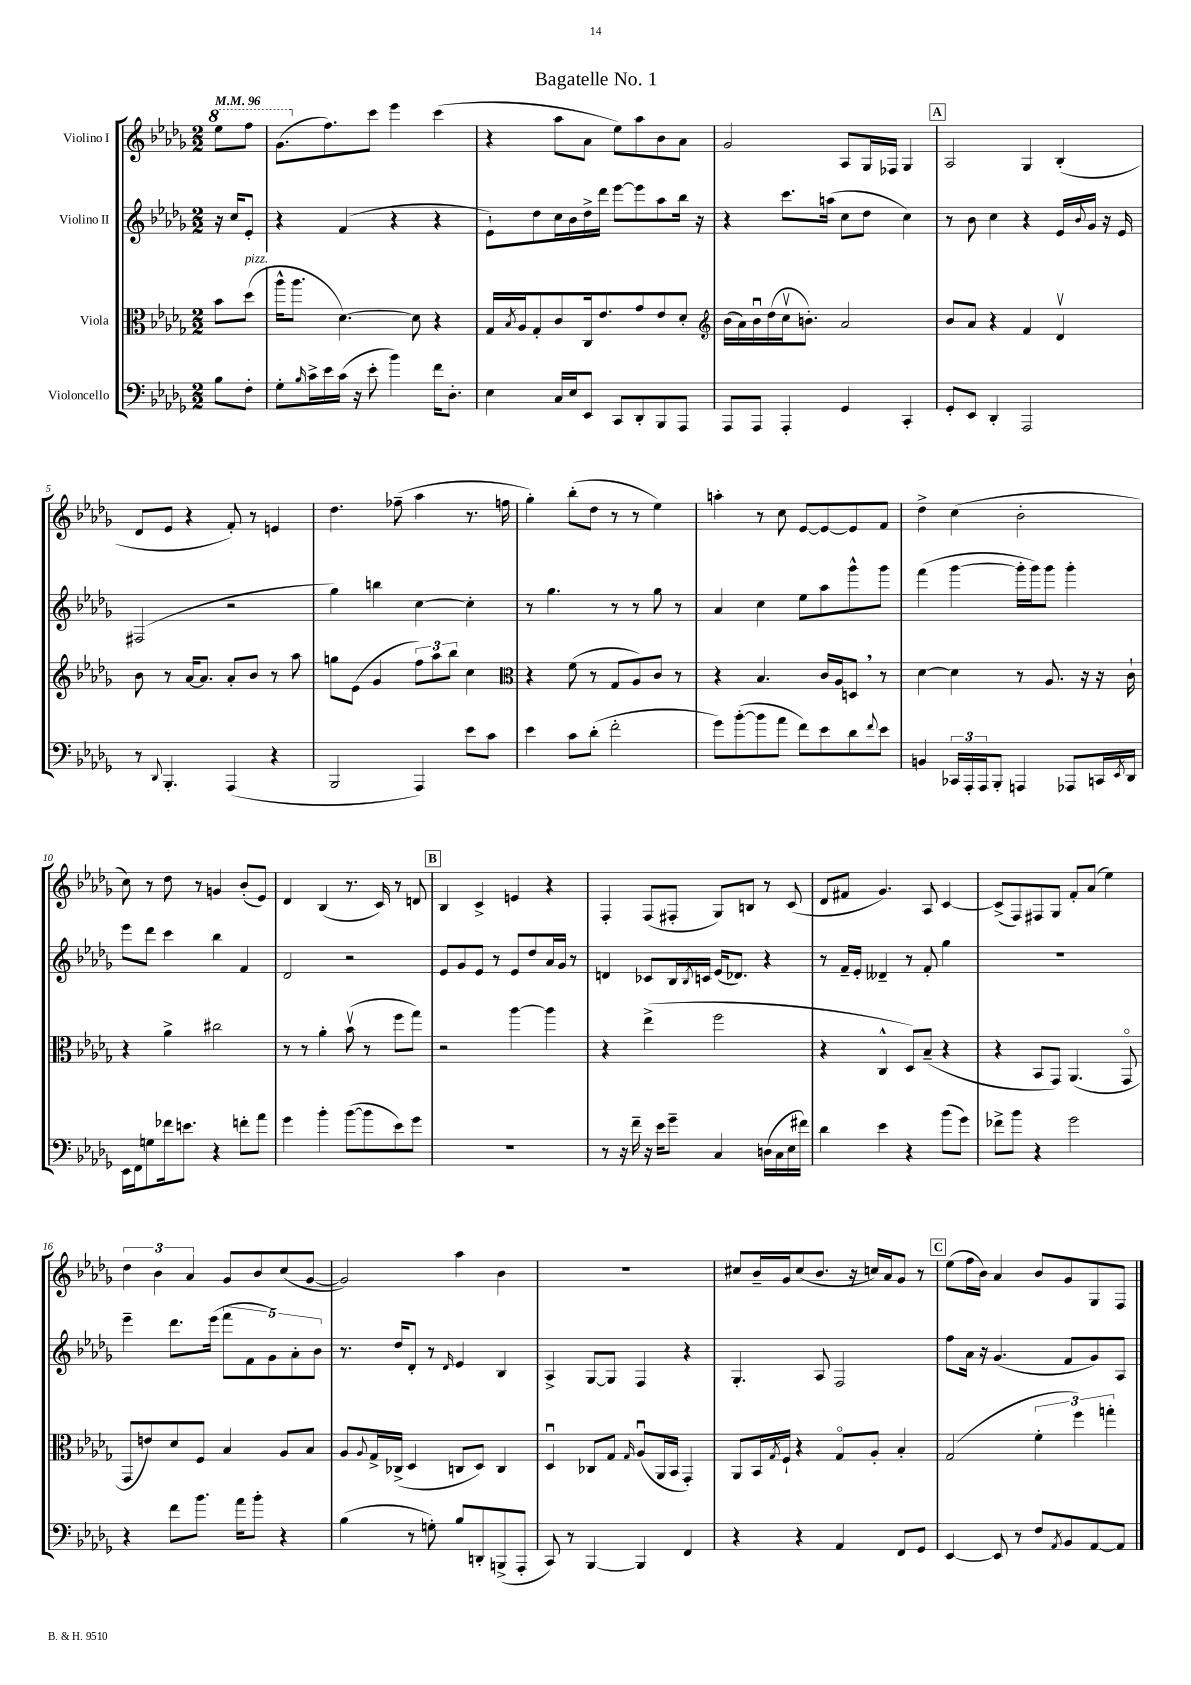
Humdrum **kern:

**kern	**kern	**kern	**kern
*staff4	*staff3	*staff2	*staff1
*clefF4	*clefC3	*clefG2	*clefG2
*k[b-e-a-d-g-]	*k[b-e-a-d-g-]	*k[b-e-a-d-g-]	*k[b-e-a-d-g-]
*M2/2	*M2/2	*M2/2	*M2/2
*MM96	*MM96	*MM96	*MM96
8B-	8b-	16r	8eee-
.	.	16cc	.
8F'	(8dd-	8e-'	8fff
=	=	=	=
8G-'	16aa-^^	4r	(8.gg-
.	8.aa-	.	.
16qqB-	.	.	.
16c^	.	.	.
16e-	.	.	8.ff)
(16c	[4.d-)	(4f	.
16r	.	.	.
8e-'	.	.	8ccc
4b-)	.	4r	4eee-
.	8d-]	.	.
16f	4r	4r	(4ccc
8.D-'	.	.	.
=	=	=	=
4E-	16G-	8e-`)	4r
.	8qB-	.	.
.	16A-	.	.
.	8G-'	8dd-	.
16C	8c	16cc	8aa-
16E-	.	16b-	.
8EE-	16C	16dd-^	8a-
.	8.e-	16ddd-	.
8CC	.	[8eee-	8ee-)
8DD-'	8g-	8eee-]	8aa-
8BBB-	8e-	8aa-	8b-
8AAA-	8d-'	16bb-	8a-
.	.	16r	.
=	=	=	=
*	*clefG2	*	*
8AAA-	(16b-	4r	2g-
.	16a-)	.	.
8AAA-	16b-u	.	.
.	(16dd-	.	.
4AAA-'	16ccv	8.ccc	.
.	8.b')	.	.
.	.	(16aa	.
4GG-	2a-	8cc	8A-
.	.	8dd-	16G-
.	.	.	16F-
4CC'	.	4cc)	4G-
=	=	=	=
8GG-'	8b-	8r	2A-
8EE-	8a-	8b-	.
4DD-'	4r	4cc	.
2AAA-	4f	4r	4G-
.	4d-v	16e-	(4B-'
.	.	8qqb-	.
.	.	16g-	.
.	.	16r	.
.	.	16e-	.
=	=	=	=
8r	8b-	(2F#	8d-
8qqDD-	.	.	.
4.BBB-'	8r	.	8e-
.	[16a-	.	4r
.	8.a-]	.	.
(4AAA-	8a-'	2r	8f')
.	8b-	.	8r
4r	8r	.	4e
.	8aa-	.	.
=	=	=	=
2BBB-	8gg	4gg-)	4.dd-
.	(8e-	.	.
.	4g-	4bb	.
.	.	.	(8ff-~
4AAA-)	12ff)	[4cc	4aa-
.	12aa-	.	.
.	12bb-	.	.
8e-	4cc	4cc']	8.r
8c	.	.	.
.	.	.	16ff
=	=	=	=
*	*clefC3	*	*
4e-	4r	8r	4gg-')
.	.	4.gg-	.
8c	(8f	.	(8bb-'
(8d-'	8r	.	8dd-
2f'	8G-	8r	8r
.	8A-)	8r	8r
.	8c	8gg-	4ee-)
.	8r	8r	.
=	=	=	=
8g-)	4r	4a-	4aa'
([8b-'	.	.	.
8b-]	4.B-	4cc	8r
8a-	.	.	8cc
8f)	.	8ee-	[8e-
8e-	16c	8aa-	8e-_
.	16A-	.	.
8d-	8D	8ggg-^^	8e-]
8qqf	.	.	.
8e-	8r	8ggg-	8f
=	=	=	=
4BB	[4d-	(4fff	4dd-^
24CC-	4d-]	[4ggg-	(4cc
24AAA-'	.	.	.
24AAA-	.	.	.
8BBB-'	.	.	.
4AAA	8r	16ggg-']	2b-'
.	.	16ggg-)	.
.	8.A-	8ggg-	.
8AAA-	.	4ggg-'	.
.	16r	.	.
16CC	16r	.	.
8qEE-	.	.	.
16DD-	16c`	.	.
=	=	=	=
16EE-	4r	8eee-	8cc)
16FF	.	.	.
8G	.	8ddd-	8r
16f-	4a-^	4ccc	8dd-
8.e	.	.	.
.	.	.	8r
4r	2cc#	4bb-	4g
8f'	.	4f	(8b-'
8a-	.	.	8e-)
=	=	=	=
4g-	8r	2d-	4d-
.	8r	.	.
4b-'	4a-'	.	(4B-
([8b-	(8b-v	2r	8.r
8b-]	8r	.	.
.	.	.	16c)
8e-)	8ff	.	8r
8g-	8gg-)	.	8d
=	=	=	=
1r	2r	8e-	4B-
.	.	8g-	.
.	.	8e-	4c^
.	.	8r	.
.	[4aa-	8e-	4e
.	.	8dd-	.
.	4aa-]	16a-	4r
.	.	16g-	.
.	.	8r	.
=	=	=	=
8r	4r	4d	4F'
16r	.	.	.
16f~	.	.	.
16r	(4ee-^	8c-	(8F
16e-	.	.	.
8g-~	.	16B-	8F#'
.	.	8qB-	.
.	.	16c	.
4C	2ff	(16e-	8G-)
.	.	8.d-)	.
.	.	.	8B
(16D	.	4r	8r
16C	.	.	.
16E-	.	.	(8c
16f#)	.	.	.
=	=	=	=
4d-	4r	8r	8d-
.	.	16f~	8f#
.	.	16e-'	.
4e-	4C^^	4d--~	4.g-)
4r	8D-)	8r	.
.	(8B-~	8f'	8A-
(8b-	4r	4gg-	[4c
8g-)	.	.	.
=	=	=	=
8f-^	4r	1r	(8c^]
8b-	.	.	8F)
4r	8BB-	.	8F#
.	8GG-)	.	8G-
2g-	(4.AA-	.	8f'
.	.	.	(8a-
.	.	.	4ee-)
.	8GG-o	.	.
=	=	=	=
4r	8GG-	4eee-~	6dd-
.	8e)	.	.
.	.	.	6b-
8f	8d-	8.ddd-	.
.	.	.	6a-
8.b-	8F	.	.
.	.	(16eee-	.
.	4B-	10fff	8g-
16a-	.	.	.
.	.	10f	.
8b-'	.	.	8b-
.	.	10g-)	.
4r	8A-	.	(8cc
.	.	10a-'	.
.	8B-	.	[8g-
.	.	10b-	.
=	=	=	=
(4B-	8A-	8.r	2g-])
.	8qqA-	.	.
.	16G-^	.	.
.	(16C-^	16dd-	.
8r	4D-	8d-'	.
8G')	.	8r	.
.	.	16qqd-	.
8B-	8C	4e-	4aa-
8DD'	8D-)	.	.
(8BBB^	4C	4B-	4b-
8AAA-'	.	.	.
=	=	=	=
8CC)	4D-u	4A-^	1r
8r	.	.	.
[4BBB-	8C-	[8G-	.
.	8G-	8G-]	.
.	16qqG-	.	.
4BBB-]	(8A-u	4F	.
.	16AA-	.	.
.	16BB-	.	.
4FF	4GG-')	4r	.
=	=	=	=
4r	8AA-	4.G-'	8cc#
.	16BB-	.	16b-~
.	8qG-	.	.
.	16F`	.	16g-
4r	4r	.	(8cc#
.	.	8A-	8.b-
4AA-	8G-o	2F	.
.	.	.	16r
.	8A-'	.	16cc)
.	.	.	16a-
8FF	4B-'	.	8g-
8GG-	.	.	8r
=	=	=	=
[4EE-	(2G-	8ff	(8ee-
.	.	16a-	16ff
.	.	16r	16b-)
8EE-]	.	(4.g-	4a-
8r	.	.	.
8F	6f'	.	8b-
8qAA-	.	.	.
8BB-	.	8f	8g-
.	6ff)	.	.
[8AA-	.	8g-)	8G-
.	6gg'	.	.
8AA-]	.	8A-	8F
==	==	==	==
*-	*-	*-	*-
